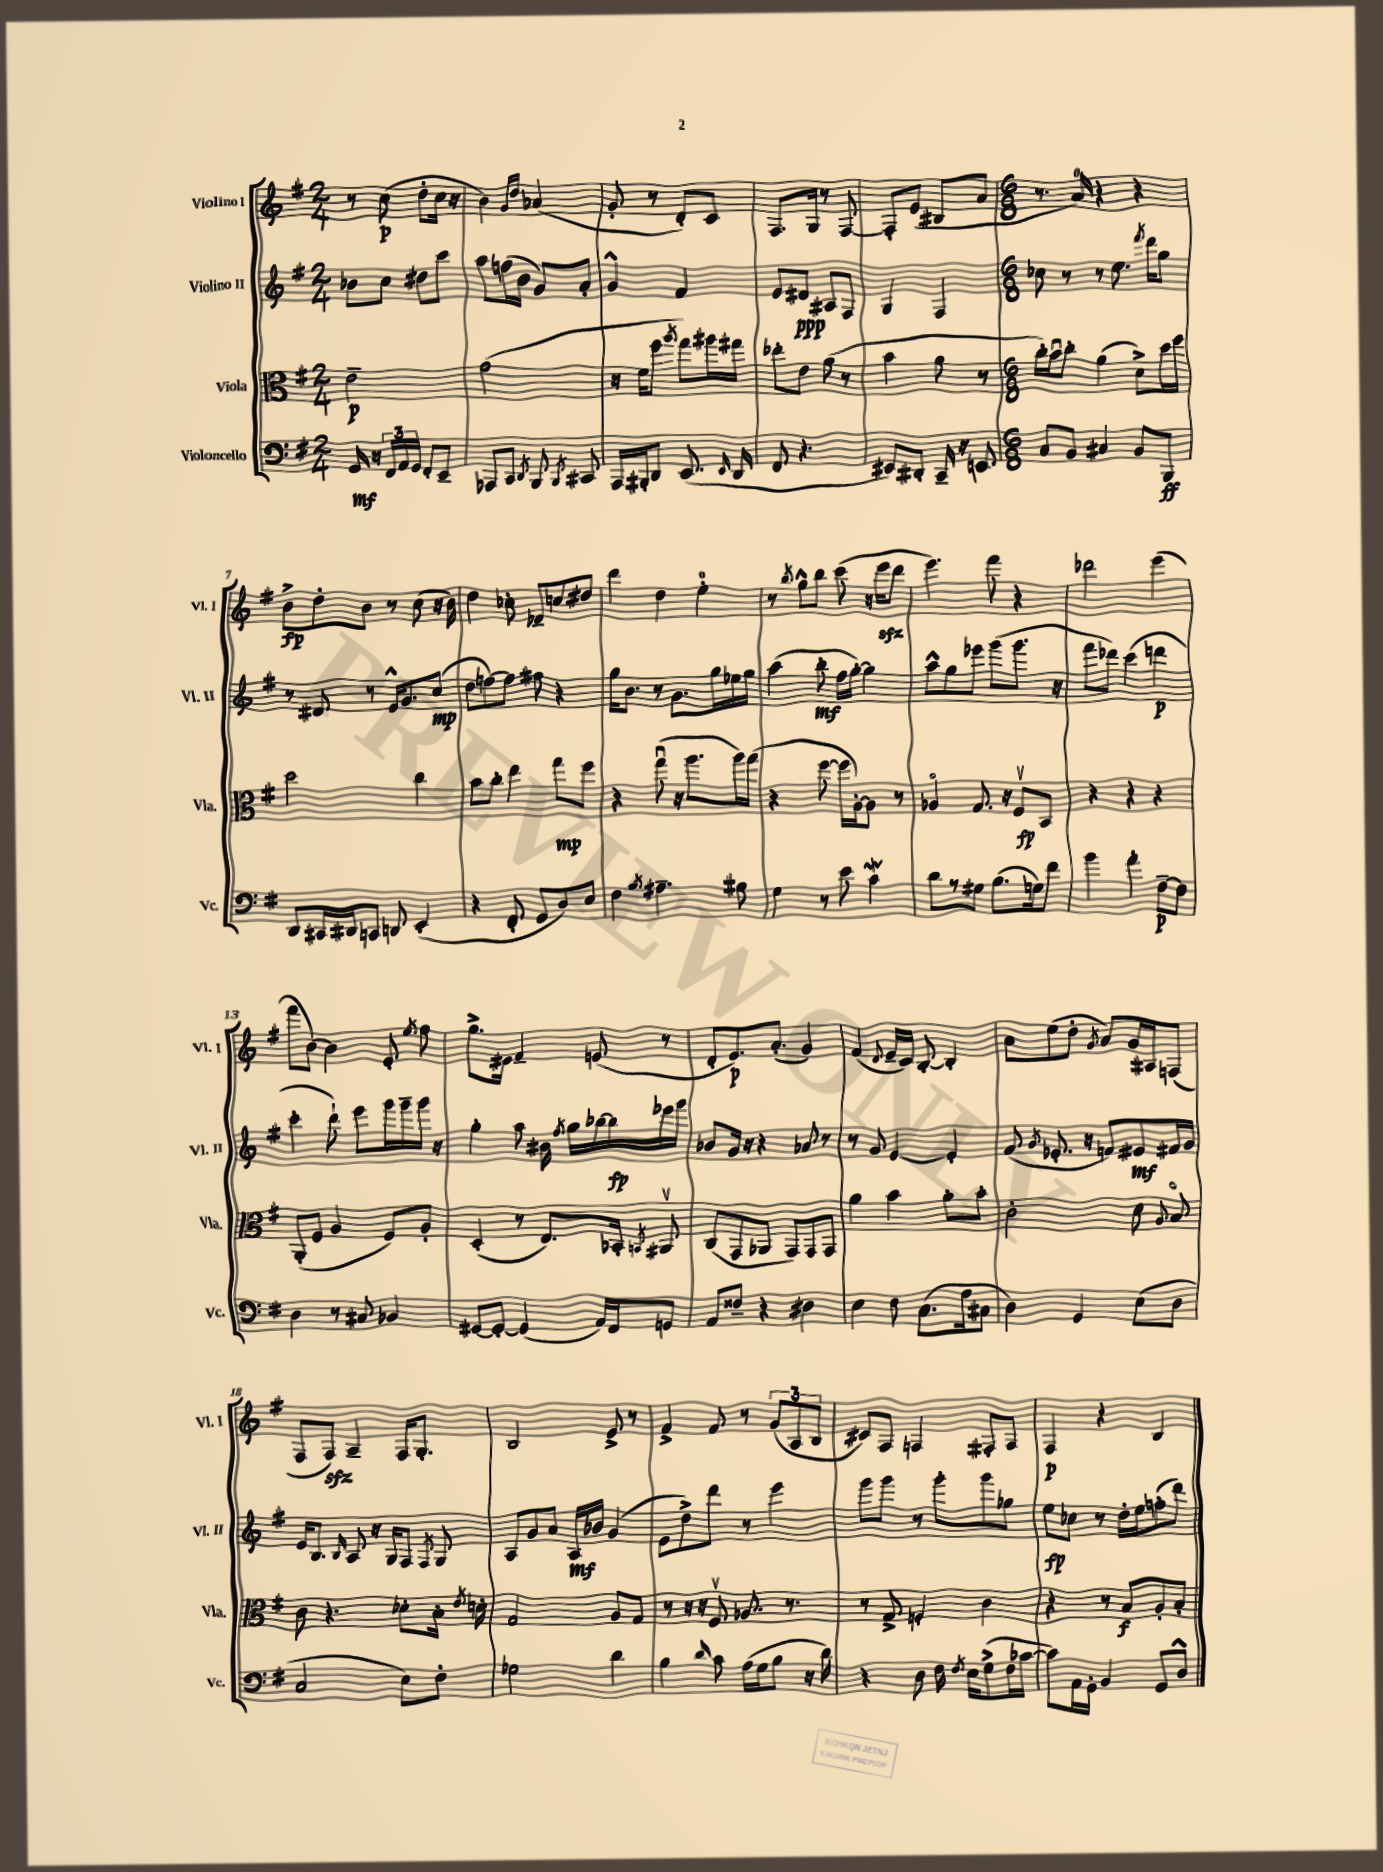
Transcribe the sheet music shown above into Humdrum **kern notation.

**kern	**kern	**kern	**kern
*staff4	*staff3	*staff2	*staff1
*clefF4	*clefC3	*clefG2	*clefG2
*k[f#]	*k[f#]	*k[f#]	*k[f#]
*M2/4	*M2/4	*M2/4	*M2/4
16GG/	2e~\	8b-\L	8r
16r	.	.	.
24FF#/LL	.	8cc\J	(8cc\
24AA/	.	.	.
24GG/JJ	.	.	.
8FF#'/L	.	8dd#\L	8dd'\L
8EE~/J	.	8ccc\J	16cc\Jk
.	.	.	16r
=	=	=	=
8AAA-/L	(2g\	8aa\L	4b\)
8CC/J	.	(16ff\L	.
.	.	16b\JJ	.
.	.	.	16qqg/LL
8qDD/	.	.	16qqdd/JJ
8BBB/	.	8g/L)	(4a-/
8qBBB/	.	.	.
8CC#/	.	8a'/J	.
=	=	=	=
16AAA/LL	16r	4g^^/	8g'/
16BBB#'/J	16f#\LK	.	.
8DD/J	8ff#\J	.	8r
.	8qaa/	.	.
(8.EE/	8gg\L)	4f#/	8d'/L)
.	16aa#\L	.	8c/J
16qqEE/	.	.	.
16DD/	16gg#\JJ	.	.
=	=	=	=
8FF#/	8ee-'\L	8e/L	8.F#/L
4.r	8e\J	8d#/J	.
.	.	.	16G/Jk
.	(8a\	8A#/L	8r
.	8r	8F#/J	[8F#/
=	=	=	=
8EE#/L)	4b\	4G/	8F#'/]L
8DD#'/J	.	.	(8e/J
16CC~/	8a\	4F#/	8B#/L
16r	.	.	.
8EE/	8r	.	8a/J
=	=	=	=
*M6/8	*M6/8	*M6/8	*M6/8
8C/L	16cc'\LL)	8cc-\	8.r
.	16bu\J	.	.
8BB/J	8cc'\J	8r	.
.	.	.	16a/)
4C#/	(4a\	8r	4r
.	.	8.ee\	.
8BB/L	8d^\L)	.	4r
.	.	8qfff#/	.
.	.	16ddd\LK	.
8BBB/J	16dd\L	8gg\J	.
.	16ff#\JJ	.	.
=	=	=	=
8DD/L	2dd\	8r	8b^\L
16CC#/L	.	8d#/	8dd'\
16DD#/J	.	.	.
8CC/J	.	8r	8b\J
8DD/	.	16e^^/LK	8r
.	.	8.g/	.
(4EE'/	4cc\	.	(8cc\
.	.	(8cc/J	16r
.	.	.	16b\)
=	=	=	=
4r	8b\L	8dd\L	4dd\
.	8cc'\J	[8ff\)	.
8FF#'/	4ee\	8ff\]J	8cc-'\
8GG/L	.	8ff#\	8d-~/L
8D/)	8gg\L	4r	8cc/
8E/J	8ff#\J	.	8dd#/J
=	=	=	=
4F#\	4r	16gg\LK	4ddd\
.	.	8.b\J	.
8qB/	.	.	.
4.A#~\	(8ggu\	8r	4dd\
.	16r	8.g\L	.
.	8.aa\L	.	.
.	.	.	4ee'\
.	.	16gg\L	.
8B#\	16aa\L)	16ee-\	.
.	(16gg\JJ	16gg\JJ	.
=	=	=	=
4G\	4r	(4aa\	8r
.	.	.	8qbb/
.	.	.	8gg^^\L
8r	[8ff#\	8bb'\	8bb\J
8e\	16ff#\]LL	16ff#\LL	(8ccc\
.	[16A'\J)	[16gg'\JJ)	.
4c\	8A\]J	4gg\]	16r
.	.	.	16eee\LK
.	8r	.	8ddd\J
=	=	=	=
8d\L	4A-o/	8aa^^\L	4.eee\)
8r	.	8gg\	.
8G#\J	8.G/	8eee-\J	.
(8.B\L	.	(8ggg\L	8fff#\
.	16r	.	.
.	8F#v/L	8.ggg\J	4r
16G\k)	.	.	.
8f#\J	8BB/J	.	.
.	.	16r	.
=	=	=	=
4b\	4r	8fff#\L	2ddd-\
.	.	8ddd-\J)	.
4a'\	4r	(4ccc\	.
[8F#~\L	4r	4ddd\	(4eee\
8F#\]J	.	.	.
=	=	=	=
4D\	(8AA'/L	4ccc'\	8fff#\L
.	8F#/J	.	[8b\J)
8r	4A/	8ddd`\)	4b\]
8C#/	.	8eee\L	.
4BB-/	8F#/L)	16ggg\L	8e'/
.	.	16ggg~\	.
.	.	.	8qee/
.	8A'/J	16ggg\JJ	8ff#\
.	.	16r	.
=	=	=	=
[8GG#/L	(4D'/	4gg'\	8.gg^\L
8GG#'/_J	.	.	.
.	.	.	16e#\Jk
(4GG#/]	8r	8aa\	4f#~/
.	8.E/L)	16b#\	.
.	.	8qff#/	.
.	.	16gg\LL	.
16AA/LL)	.	[16bb-\	(8e/
16FF#/J	16BB-'/Jk	16bb-\]	.
.	8qBB/	.	.
8GG/J	8AA#v/	16eee-\	8r
.	.	16ggg\JJ	.
=	=	=	=
8AA/L	(8C/L	8b-/L	8d'/L
8F##~/J	8GG/	16g/Jk	8.e/)
.	.	16r	.
4r	8AA-/J	4r	.
.	.	.	(8.a'/J
.	8GG/L)	.	.
4D#\	8GG/	8a-/	4g/)
.	8GG/J	8r	.
=	=	=	=
4E\	4a\	8r	(4f#/
.	.	8g/	.
.	.	.	8qqd/
8F#\	4b\	[4e/	16e~/LL
.	.	.	16c/JJ)
(8.C\L	.	.	[8B'/
.	8a'\L	4e'/]	4B'/]
16A\k	.	.	.
8C#\J	8b'\J	.	.
=	=	=	=
4D\)	2c'\	(8f#/	8a\L
.	.	8qg/	.
.	.	8.e-'/	(8ee\
4GG/	.	.	8dd'\J
.	.	16r	.
.	.	.	8qg/
.	.	8f/L)	8a/L)
(8E\L	8d\	8e#/	16g/L
.	.	.	16A#/J
.	8qqA/	.	.
8D\J	8Bo/	16f#/L	(8F/J
.	.	16g/JJ	.
=	=	=	=
2C/	8c\	16e/LK	8F#/L
.	.	8.B/J	.
.	4.r	.	8F#/J)
.	.	16qqB/	.
.	.	8A/	4A~/
.	.	16r	.
.	.	16G/LK	.
8E\L)	8d-'\L	8F#/J	16F#/LK
.	.	.	8.G'/J
.	.	8qF#/	.
8F#'\J	16B'\Jk	8G/	.
.	8qe/	.	.
.	16d'\	.	.
=	=	=	=
2G-\	2G/	8A/L	2B/
.	.	8g/	.
.	.	8a/J	.
.	.	16A/LL	.
.	.	16b-/JJ	.
4d\	8A/L	(4g/	8e^/
.	8G/J	.	8r
=	=	=	=
4B\	8r	8e\L	4f#^/
.	16r	8dd^\)	.
.	16r	.	.
16qqd/	.	.	.
8c\	8F#v/	8ddd\J	8f#/
(16A\LL	8.A-/	8r	8r
16G\J	.	.	.
8B\J	.	4eee\	(12g/L
.	8.r	.	.
.	.	.	12A/
16r	.	.	.
.	.	.	12B/J
16d\)	.	.	.
=	=	=	=
4r	8r	8ggg\L	8c#/L)
.	8G^/	8ggg\J	8F#/J
8D\	4F'/	8r	4F/
16F#\	.	8ggg'\L	.
8qF#/	.	.	.
16E\LK	.	.	.
(8G^\	4c\	8ggg\	8F#'/L
16F#\L	.	8gg-\J	8F#/J
[16c-\JJ	.	.	.
=	=	=	=
8c-\]L)	4r	8ee\L	4F#/
16AA\L	.	8cc-\J	.
16GG'\JJ	.	.	.
4BB/	8r	8r	4r
.	8B/L	16dd'\LL	.
.	.	16ee\J	.
8GG/L	8A'/	(8ff'\	4B/
8D^^/J	8B'/J	8ddd\J)	.
==	==	==	==
*-	*-	*-	*-
